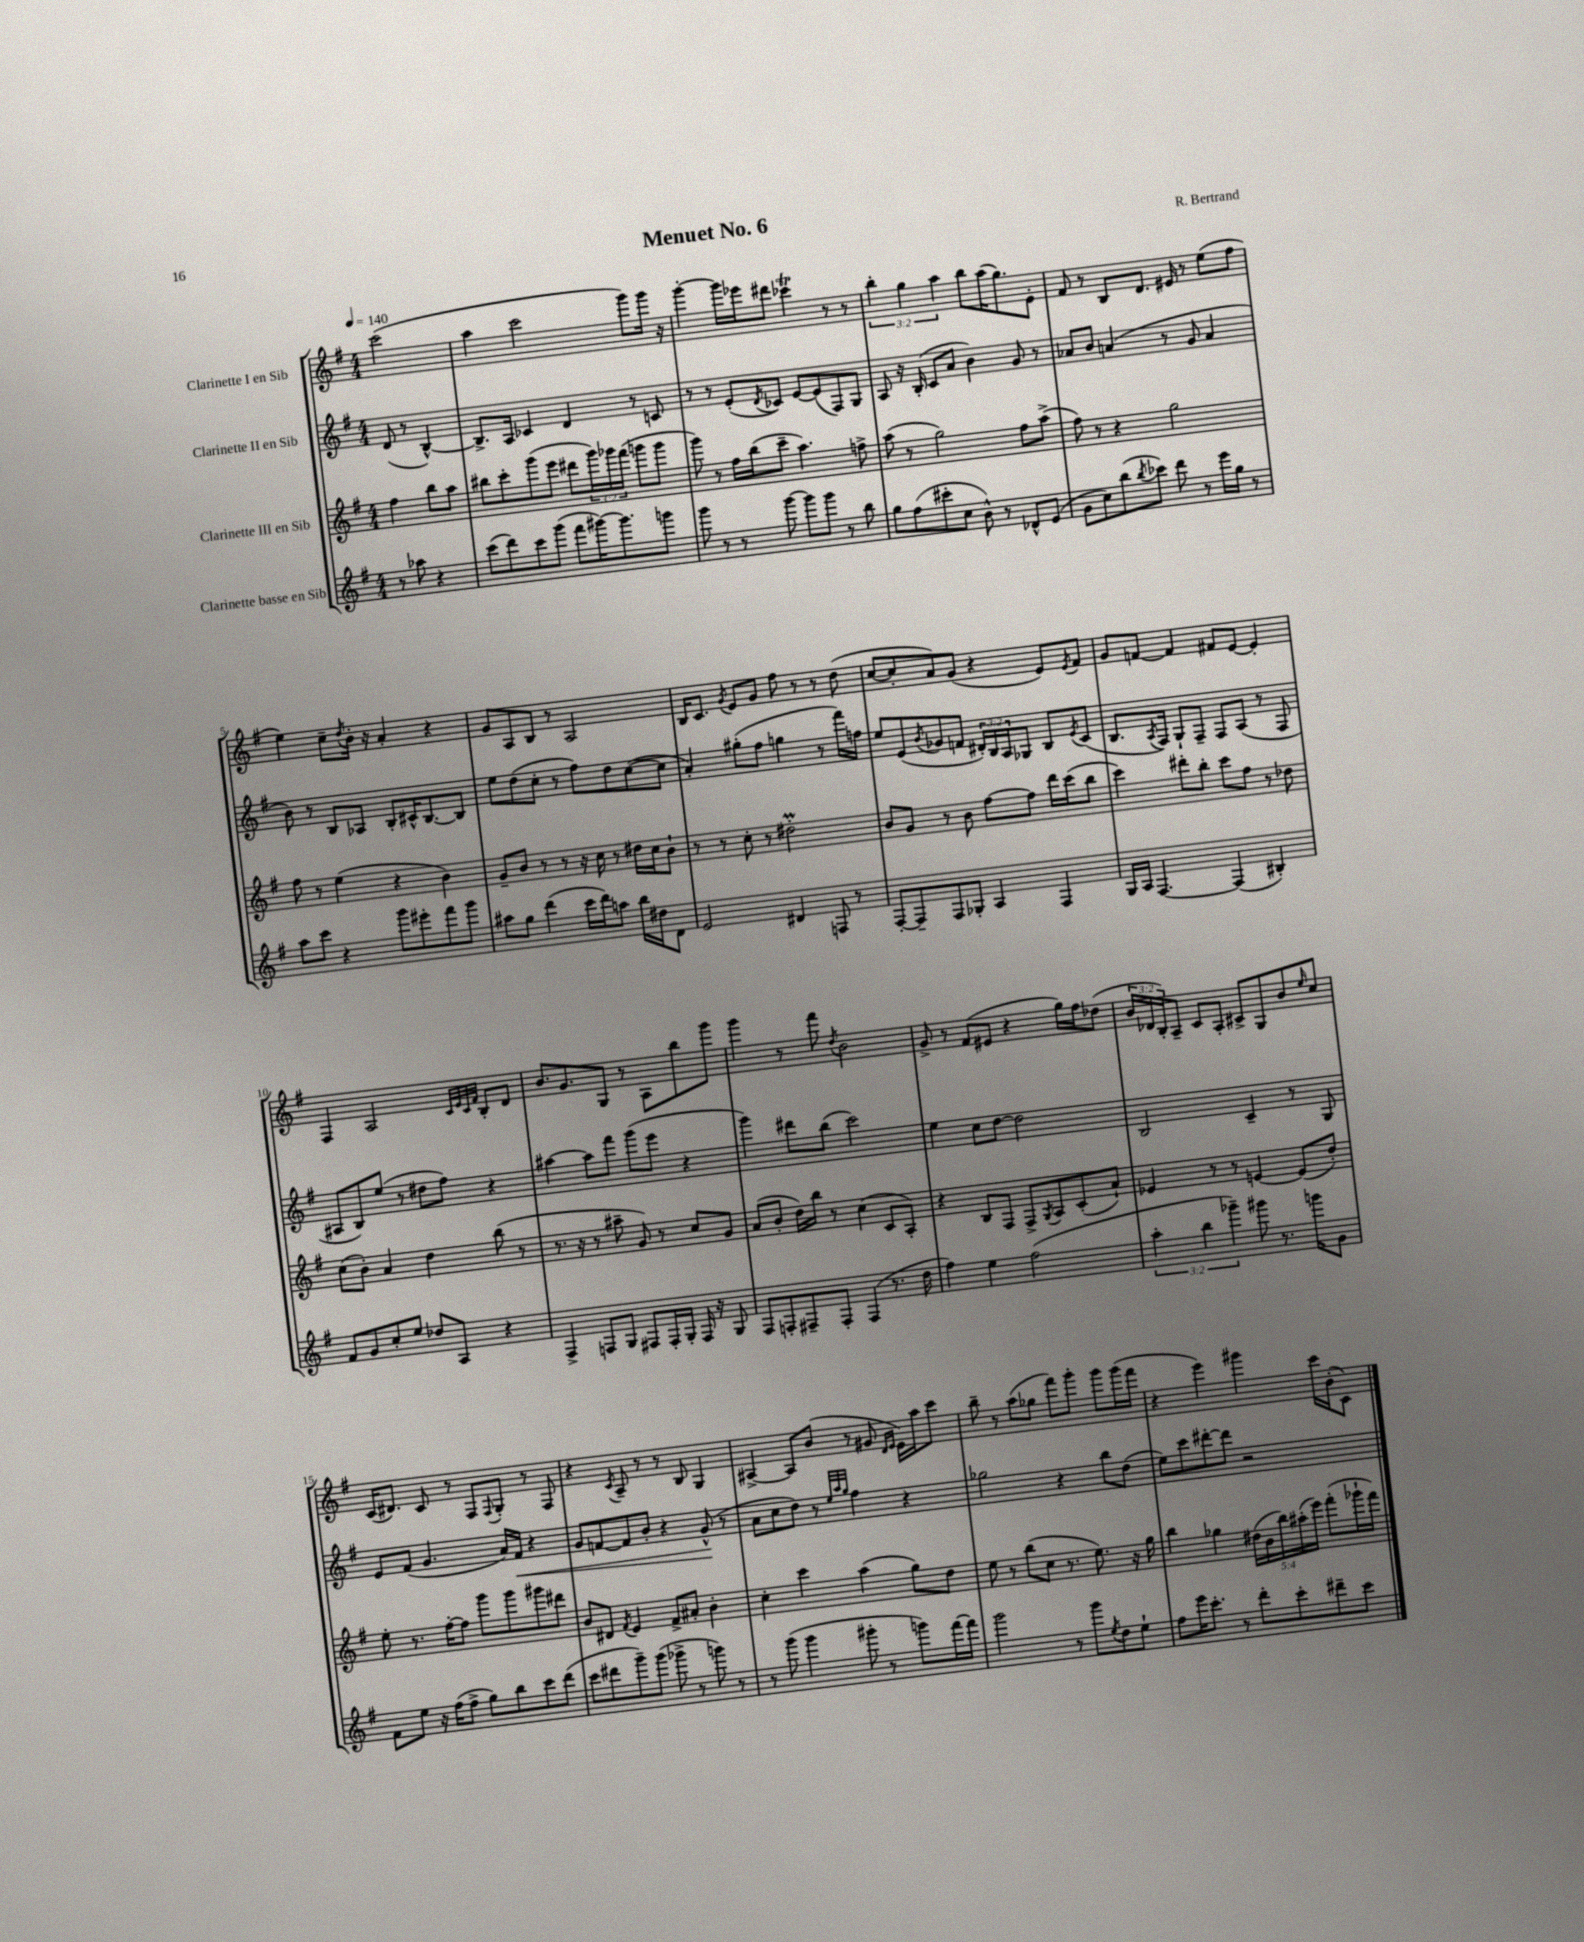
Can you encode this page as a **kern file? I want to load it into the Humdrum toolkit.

**kern	**kern	**kern	**kern
*staff4	*staff3	*staff2	*staff1
*clefG2	*clefG2	*clefG2	*clefG2
*k[f#]	*k[f#]	*k[f#]	*k[f#]
*M4/4	*M4/4	*M4/4	*M4/4
*MM140	*MM140	*MM140	*MM140
8r	4ff#	(8d	(2ccc
8aa-	.	8r	.
4r	8bb	[4B^^)	.
.	8aa	.	.
=	=	=	=
(8ccc	8bb#	8.B^]	4aa
8ddd)	8ccc'	.	.
.	.	16A	.
8ccc	(8ggg	4c-	2ccc
(8ggg	8eee	.	.
8fff#	8ddd#	4d	.
[16ggg#)	24ggg)	.	.
.	24ggg-	.	.
8.ggg#]	.	.	.
.	(24fff#	.	.
.	8ggg	8r	8ggg)
8ggg	8ggg	8c	16ggg
.	.	.	16r
=	=	=	=
8ggg	8ggg)	8r	[4ggg'
8r	8r	8r	.
8r	16ff#	(8e'	16ggg]
.	(16bb	.	16eee-
.	.	8qd	.
[8ggg	8ccc~	8c-)	8ddd#
8ggg]	4.aa)	[8e	4ccc-
8ggg	.	(8e]	.
8r	.	8F#)	8r
8bb	8ff^	8G	8r
=	=	=	=
8gg	(8aa	8A	6bb'
(8ff#	8r	16r	.
.	.	.	6gg
.	.	(16B'	.
8ccc#'	2gg)	8c	.
.	.	.	6aa
8cc	.	8a	.
8b^^)	.	4b)	8bb
8r	.	.	(16aa
.	.	.	8.gg)
8d-^^	8ff#	8g	.
(8e	(8aa^	8r	8e'
=	=	=	=
8g	8ff#)	8a-	8f#
8cc)	8r	8b	8r
(8bb	4r	(4a	8B
8qbb	.	.	.
8ccc-)	.	.	8.d
8ddd	2gg	8r	.
.	.	.	16e#
8r	.	8g	8r
16eee	.	4a	(8ee
16gg	.	.	.
8r	.	.	8ff#
=	=	=	=
8aa	8ff#	8b)	4ee)
8ccc	8r	8r	.
4r	(4ee	8B	8cc~
.	.	.	8qdd
.	.	8A-	16b'
.	.	.	16r
8ggg	4r	8B'	4a'
8eee#'	.	16c#^^	.
.	.	[8.B	.
8fff#	4b)	.	4r
8ggg	.	8B]	.
=	=	=	=
8aa#	8g~	8ee	8g
8gg	8b	(8dd	8A
(4ddd	8r	8cc'	8B
.	8r	8r	8r
16ccc	16r	8ff#)	2A
16ddd)	16cc	.	.
8aa	8r	8dd	.
16bb	16dd#	([8cc	.
16dd#	16cc	.	.
8d	8b`	8cc]	.
=	=	=	=
2e	8r	4a')	16B
.	.	.	8.c
.	8r	.	.
.	.	.	8qg
.	8cc'	(8gg#'	8e
.	8r	8ff#	8g
4d#	2dd#'	4gg	8ff#
.	.	.	8r
8F	.	8r	8r
8r	.	16fff#)	(8dd
.	.	16ff	.
=	=	=	=
[8F#'	8b	8ee	[8cc
8F#~]	8g	(8e	8cc']
.	.	8qb	.
8F#	8r	8g-	8a)
8G-'	8b	8f	(8g
4A	[8ff#	24d#')	4r
.	.	24B	.
.	.	24A	.
.	8ff#]	8G-	.
4F#	16ddd	8B	8e)
.	(16ccc	.	.
.	.	8qe	8qe
.	8bb	(8c	8f#
=	=	=	=
16G	4ccc)	8.B	8g
16A	.	.	.
[4.F#	.	.	[8f
.	.	8qA	.
.	.	16F#)	.
.	8ddd#'	8G`	4f]
.	8bb'	8F#~	.
(4F#]	8ccc	8F#	8f#
.	8ff#	(8A	[8e
4B#')	8r	8r	4e']
.	8dd-	8F#	.
=	=	=	=
8f#	(8cc	8A#	4F#
8g	8b')	8B)	.
8cc'	4a	(8ee	2A
8ee	.	8r	.
8dd-	4dd	8dd#	.
8A	.	8ff#)	.
.	.	.	32qqc
.	.	.	32qqe
.	.	.	32qqc
.	.	.	32qqf#
4r	(8bb	4r	8B'
.	8r	.	8d
=	=	=	=
4F#^	8.r	[4aa#	8.b
.	16r	.	8.g
8F	8r	8aa#]	.
8G	8aa#~	8fff#	8G
8F#	8g)	(8ggg	8r
16F#'	8r	8eee	8A
16G'	.	.	.
16F#	8cc	4r	8bb
16r	.	.	.
8G	8g	.	8ggg
=	=	=	=
8F#	(8a	4ggg)	4ggg
8F'	8b'	.	.
8F#~	16dd)	8ddd#	8r
.	16bb	.	.
8F#'	8r	(8bb	8fff#
.	.	.	8qdd
(4F#	(4cc	2ccc)	2b
8.r	8c	.	.
.	8A')	.	.
16dd	.	.	.
=	=	=	=
4ff#)	4r	4ee	8g^
.	.	.	8r
4ee	8B	8cc	(8f#
.	8F#	[8dd	8e#
(2ff#	8F#^	2dd]	4r
.	8qG	.	.
.	8A	.	.
.	(8c'	.	16gg)
.	.	.	16ff#
.	8a`)	.	(8dd-
=	=	=	=
6aa'	4e-	2B	24b
.	.	.	24d-
.	.	.	24B')
.	.	.	8A~
6bb	.	.	.
.	8r	.	8c
6ggg-~)	.	.	.
.	8r	.	8A'
8ggg#	[4e	4c~	8c#^
8.r	.	.	8G
.	(8e]	8r	8b
16ggg	.	.	.
.	.	.	16qqee
8g	8dd')	8G	8cc
=	=	=	=
8f#	8ee'	8e	(16c
.	.	.	8.d#)
8ee	8.r	(8f#	.
16r	.	4.g	8c
(16ff#	[16ff#'	.	.
8ff#^	8ff#]	.	8r
8gg)	8ggg	.	8F#
.	.	.	8qqF#
8bb	8ggg	16a)	8G'
.	.	16f#	.
8ccc	8ggg#	4r	8r
(8ddd	8ddd#	.	8F#
=	=	=	=
8ccc	8b	8g	4r
8ddd#	8d#	[8f	.
.	8qf#	.	8qc
8ggg~)	4e	8f]	8A~
(8ggg	.	8b'	8r
8ggg-^	8f#^	4r	8r
8r	8a#'	.	8B
8ggg)	4b'	(8g^^	4G
8r	.	8r	.
=	=	=	=
8r	4cc'	8a	[4A#^
(8ggg	.	8cc	.
4ggg	4ccc	8dd)	8A#]
.	.	8r	(8b
.	.	32qqee	.
.	.	32qqaa	.
.	.	32qqgg	.
8ggg#'	(4aa	4ff#	8r
8r	.	.	8g#
.	.	.	16qqd
.	.	.	16qqe
8ggg)	8gg)	4r	16e)
.	.	.	16aa
[16fff#	8dd	.	8ccc
16fff#]	.	.	.
=	=	=	=
2ggg	8ee	2gg-	8bb~
.	8r	.	8r
.	(8bb	.	(8aa
.	8cc	.	8gg-
8r	8.r	4r	8fff#)
8ggg	.	.	8ggg'
.	8.ee)	.	.
8qee	.	.	.
8dd	.	8bb	8ggg
8ee`	16r	(8dd	(16ggg
.	16gg	.	16fff#
=	=	=	=
8ff#	4bb	8ee)	4r
16eee	.	8ccc	.
8.ccc'	.	.	.
.	4gg-	[8ddd#'	4eee)
8r	.	8ddd#]	.
8ddd'	(20dd#	2r	4ggg#
.	20b	.	.
.	20bb)	.	.
8ccc'	.	.	.
.	(20aa#'	.	.
.	20eee)	.	.
8ddd#~	(8fff#'	.	16ccc
.	.	.	(16b'
8ccc	16ggg-`	.	8c)
.	16fff#)	.	.
==	==	==	==
*-	*-	*-	*-
